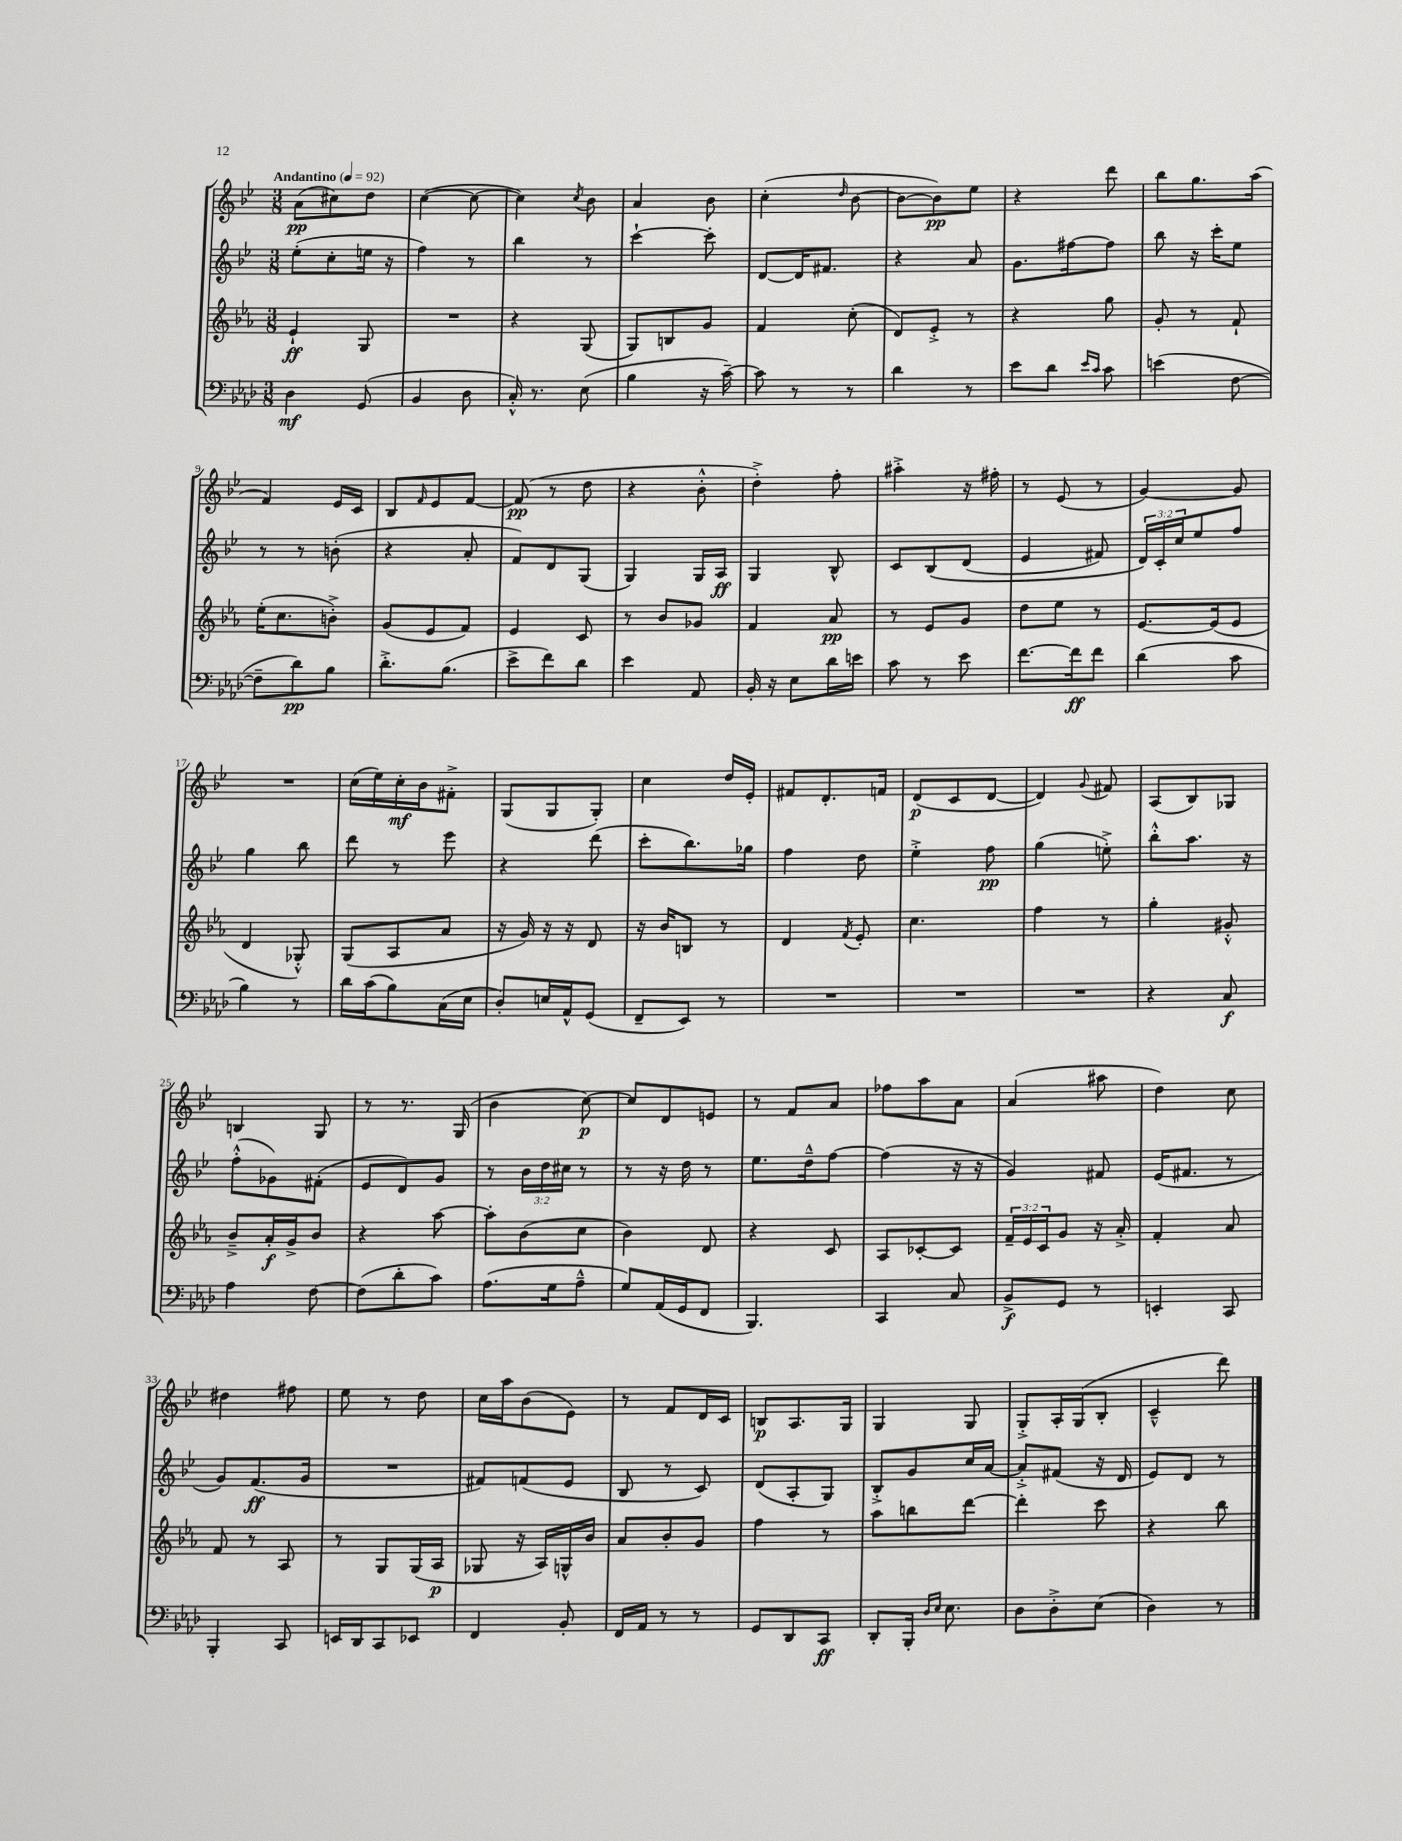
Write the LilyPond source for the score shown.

<<
\new StaffGroup <<
\new Staff = "s0" {
    \clef treble \key bes \major \numericTimeSignature \time 3/8 \tempo "Andantino" 4 = 92
    a'8\pp( cis''8) d''8 |
    c''4~( c''8~ |
    c''4) \acciaccatura { c''8 } bes'8 |
    a'4 bes'8 |
    c''4-.( \grace { d''16 } bes'8~ |
    bes'8~ bes'8\pp) ees''8 |
    r4 d'''8 |
    bes''8 g''8. a''16( |
    f'4) ees'16 c'16 |
    bes8 \grace { f'16 } ees'8 f'8~ |
    f'8\pp( r8 d''8 |
    r4 bes'8-.-^ |
    d''4-.->) f''8-. |
    ais''4-.-> r16 fis''16-. |
    r8 ees'8( r8 |
    g'4~) g'8 |
    R4. |
    c''16( ees''16) c''16-.\mf bes'16 fis'8-.-> |
    g8( g8 g8-.) |
    c''4 d''16 ees'16-. |
    fis'8 d'8.-. f'16 |
    d'8\p( c'8 d'8~ |
    d'4) \appoggiatura { g'8 } fis'8 |
    a8( bes8) ges8 |
    b4 g8 |
    r8 r8. g16( |
    bes'4 c''8~\p) |
    c''8 d'8 e'8 |
    r8 f'8 a'8 |
    fes''8 a''8 a'8 |
    a'4( ais''8 |
    d''4) c''8 |
    dis''4 fis''8 |
    ees''8 r8 d''8 |
    c''16 a''16 bes'8( ees'8) |
    r8 f'8 d'16 c'16 |
    b8\p a8. g16 |
    g4 g8 |
    g8-.-> a16-. g16( bes8-. |
    c'4---^ d'''8) \bar "|." |
}
\new Staff = "s1" {
    \clef treble \key bes \major \numericTimeSignature \time 3/8 \override Staff.TupletNumber.text = #tuplet-number::calc-fraction-text
    ees''8-.( c''8-. e''16 r16 |
    f''4) r8 |
    bes''4 r8 |
    c'''4~-! c'''8-. |
    d'8~ d'16 fis'8. |
    r4 a'8 |
    g'8. fis''16~ fis''8 |
    bes''8 r16 c'''16-. ees''8 |
    r8 r8 b'8-.( |
    r4 a'8-. |
    f'8) d'8 g8( |
    g4) g16 a16\ff |
    g4 bes8-^ |
    c'8 bes8\( d'8( |
    ees'4 fis'8) |
    \tuplet 3/2 { d'16\) c'16-. c''16 } ees''8 f''8 |
    g''4 bes''8 |
    d'''8 r8 ees'''8 |
    r4 d'''8( |
    c'''8-. bes''8.) ges''16 |
    f''4 d''8 |
    ees''4-.-> f''8\pp |
    g''4( e''8-.->) |
    bes''8-.-^ a''8. r16 |
    f''8-.-^( ges'8) fis'8-.( |
    ees'8 d'8) g'8 |
    r8 \tuplet 3/2 { bes'16 d''16 cis''16 } r8 |
    r8 r16 d''16 r8 |
    ees''8. d''16---^ f''8~ |
    f''4( r16 r16 |
    g'4) fis'8 |
    ees'16( fis'8. r8 |
    g'8) f'8.\ff( g'16 |
    R4. |
    fis'8) f'8( ees'8 |
    bes8 r8 c'8) |
    d'8( a8-. g8) |
    bes8-.-> g'8 c''16 a'16~ |
    a'8-.-> fis'8( r16 d'16 |
    ees'8) d'8 r8 \bar "|." |
}
\new Staff = "s2" {
    \clef treble \key ees \major \numericTimeSignature \time 3/8 \override Staff.TupletNumber.text = #tuplet-number::calc-fraction-text
    ees'4-!\ff g8 |
    R4. |
    r4 g8( |
    g8) b8 g'8 |
    f'4 c''8-.( |
    d'8) ees'8-.-> r8 |
    r4 g''8 |
    g'8-. r8 f'8-! |
    ees''16-.( c''8. b'8-.->) |
    g'8( ees'8 f'8) |
    ees'4 c'8 |
    r8 bes'8 ges'8 |
    f'4 aes'8\pp |
    r8 ees'8 g'8 |
    d''8 ees''8 r8 |
    ees'8.~ ees'16( ees'8 |
    d'4 ges8-.-^) |
    g8( aes8 aes'8 |
    r16 g'16) r16 r16 d'8 |
    r16 bes'16 b8 r8 |
    d'4 \acciaccatura { f'8 } ees'8-. |
    c''4. |
    f''4 r8 |
    g''4-. gis'8-.-^ |
    bes'8---> aes'16-.\f g'16-> bes'8 |
    r4 aes''8~ |
    aes''8-. bes'8( c''8 |
    bes'4) d'8 |
    r4 c'8 |
    aes8 ces'8~-. ces'8 |
    \tuplet 3/2 { f'16-- ees'16 c'16 } g'8 r16 aes'16-.-> |
    f'4-. aes'8 |
    f'8 r8 aes8 |
    r8 g8 g16( aes16\p |
    ges8 r16 aes16) g16-^ bes'16 |
    aes'8 bes'8-. g'8 |
    f''4 r8 |
    aes''8 b''8 d'''8~ |
    d'''4-. c'''8 |
    r4 bes''8 \bar "|." |
}
\new Staff = "s3" {
    \clef bass \key aes \major \numericTimeSignature \time 3/8
    des4\mf g,8( |
    bes,4 des8 |
    c16-.-^) r8. ees8( |
    bes4 r16 c'16~--) |
    c'8 r8 r8 |
    des'4 r8 |
    ees'8 des'8 \grace { ees'16 c'16 } c'8 |
    e'4( f8~ |
    f8-- des'8\pp) bes8 |
    des'8.-.-> bes8.( |
    ees'8-> f'8) des'8 |
    ees'4 aes,8 |
    bes,16-. r16 ees8 des'16 e'16 |
    c'8 r8 ees'8 |
    f'8.~ f'16\ff f'8 |
    des'4( c'8 |
    bes4) r8 |
    des'16 c'16( bes8) c16( ees16 |
    des8-.) e16 aes,16-^ g,8( |
    f,8-- ees,8) r8 |
    R4. |
    R4. |
    R4. |
    r4 c8\f |
    aes4 f8~ |
    f8( des'8-. c'8) |
    aes8.( g16 aes8---^ |
    g8) aes,16( g,16 f,8 |
    bes,,4.) |
    c,4 c8 |
    bes,8->\f g,8 r8 |
    e,4-. c,8 |
    bes,,4-. c,8 |
    e,16 des,16 c,8 ees,8 |
    f,4 bes,8-. |
    f,16 aes,16 r8 r8 |
    g,8 des,8 c,8\ff |
    des,8-. bes,,16-. \grace { des16 ees16 } ees8. |
    des8 des8-.-> ees8( |
    des4) r8 \bar "|." |
}
>>
>>
